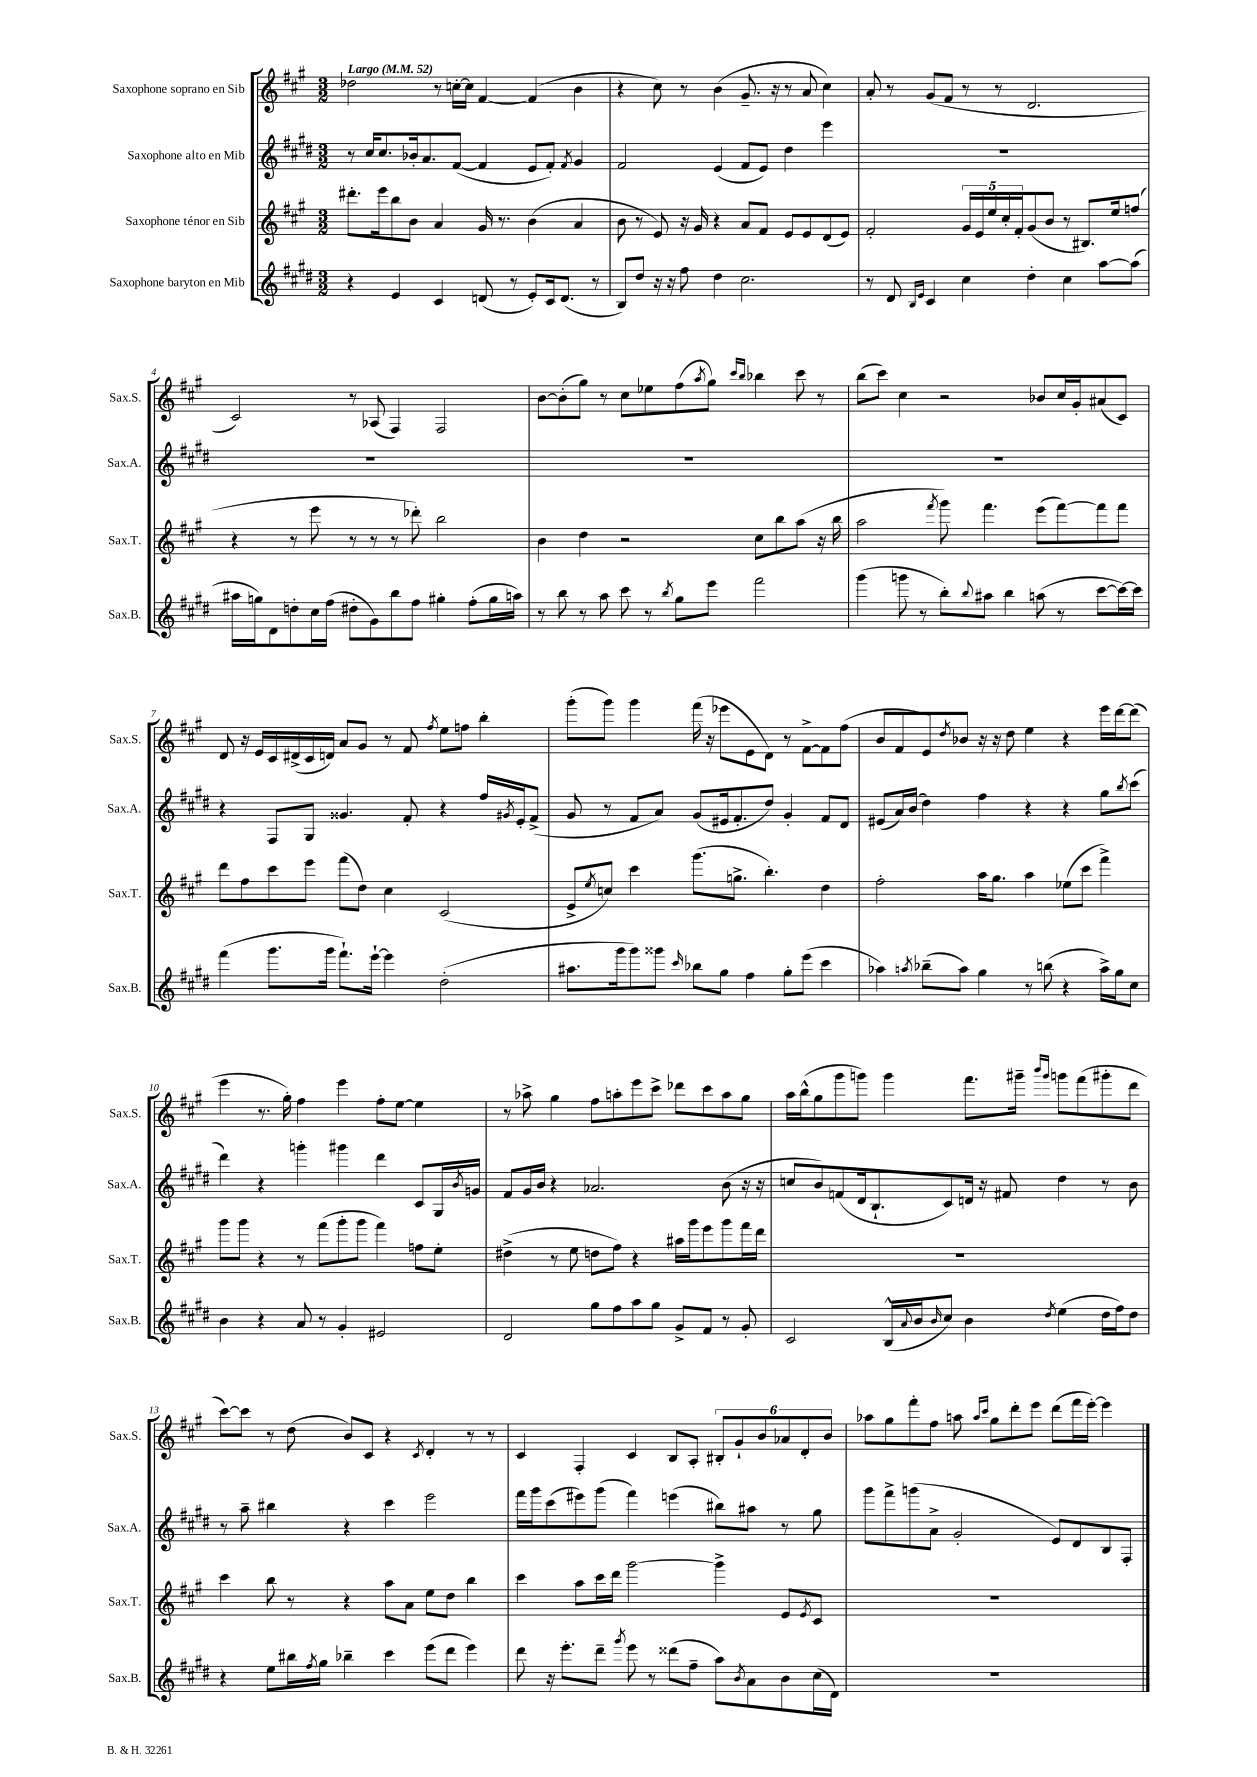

**kern	**kern	**kern	**kern
*staff4	*staff3	*staff2	*staff1
*clefG2	*clefG2	*clefG2	*clefG2
*k[f#c#g#d#]	*k[f#c#g#]	*k[f#c#g#d#]	*k[f#c#g#]
*M3/2	*M3/2	*M3/2	*M3/2
*MM52	*MM52	*MM52	*MM52
4r	8.ddd#'	8r	2dd-
.	.	16cc#	.
.	16eee	8.cc#	.
4e	8bb	.	.
.	8b	16b-'	.
.	.	8.a	.
4c#	4a	.	8r
.	.	([8f#	[16cc'
.	.	.	16cc]
(8d	16g#	4f#]	[4f#
.	8.r	.	.
8r	.	.	.
8e')	(4b	8e	(4f#]
16c#	.	8f#')	.
(8.d	.	.	.
.	.	8qf#	.
.	4a	4g#	4b
8r	.	.	.
=	=	=	=
8B)	8b	2f#	4r
8dd#	8r	.	.
16r	8e)	.	8cc#)
16r	.	.	.
8ff#	16r	.	8r
.	16g#	.	.
4dd#	4r	(4e	(4b
2.cc#	8a	8f#	8.g#~
.	8f#	8e)	.
.	.	.	16r
.	8e	4dd#	8r
.	8e	.	8a
.	(8d	4eee	4cc#)
.	8e)	.	.
=	=	=	=
8r	2f#'	1.r	8a'
8d#	.	.	8r
16qqB	.	.	.
16qqe	.	.	.
4c#	.	.	(8g#
.	.	.	8f#
4cc#	20g#	.	8r
.	20e	.	.
.	20ee	.	.
.	.	.	8r
.	20cc#'	.	.
.	20f#'	.	.
4dd#'	(8g#	.	2.d
.	8b	.	.
4cc#	8r	.	.
.	8.B#)	.	.
[8aa	.	.	.
.	16ee	.	.
(8aa]	(8ff	.	.
=	=	=	=
16aa#	4r	1.r	2c#)
16gg)	.	.	.
8d#	.	.	.
8dd'	8r	.	.
16cc#	8eee	.	.
(16ff#	.	.	.
8dd#'	8r	.	8r
8g#)	8r	.	(8A-
8bb	8r	.	4F#)
8ff#	8ddd-')	.	.
4gg#'	2bb	.	2F#
(8ff#'	.	.	.
16gg#	.	.	.
16aa)	.	.	.
=	=	=	=
8r	4b	1.r	[8b
8bb	.	.	(8b']
8r	4dd	.	8gg#)
8aa	.	.	8r
8ccc#	2r	.	8cc#
8r	.	.	8ee-
8qbb	.	.	.
8gg#	.	.	(8ff#
.	.	.	8qaa
8eee	.	.	8gg#)
.	.	.	16qqccc#
.	.	.	16qqbb
2fff#	8cc#	.	4bb-
.	8bb	.	.
.	(8aa	.	8ccc#
.	16r	.	8r
.	16bb	.	.
=	=	=	=
(4ggg#	2aa	1.r	(8bb
.	.	.	8ccc#)
8ggg	.	.	4cc#
8r	.	.	.
.	8qfff#	.	.
8bb')	8ggg#)	.	2r
8qqbb	.	.	.
8aa#	4.fff#	.	.
4bb	.	.	.
(8aa	(8eee	.	8b-
8r	[8fff#)	.	16cc#
.	.	.	16g#'
[8ccc#	8fff#]	.	(8a#
16ccc#_)	8fff#	.	8c#)
16ccc#]	.	.	.
=	=	=	=
(4fff#	8ddd	4r	8d
.	8ff#	.	16r
.	.	.	16e
8.ggg#	8ccc#	8F#	16c#
.	.	.	(16d#^
.	8eee	8G#	16c#
16ggg#	.	.	16d)
8.fff#`)	(8fff#	4.g##	8a
.	8dd)	.	8g#
[16eee`	.	.	.
4eee]	4cc#	.	8r
.	.	8f#'	8f#
.	.	.	8qff#
(2dd#'	(2c#	4r	8ee
.	.	.	8ff
.	.	16ff#	4bb'
.	.	8qg#	.
.	.	16e'	.
.	.	(8f#^	.
=	=	=	=
8.aa#	8e^	8g#	(8ggg#'
.	8qee	.	.
.	8cc)	8r	8ggg#)
16ggg#	.	.	.
8ggg#)	4ccc#	8f#	4ggg#
8ggg##	.	8a)	.
16qqccc#	.	.	.
8bb-	(8.ggg#	(8g#	(16fff#
.	.	.	16r
8gg#	.	16e#	8eee-
.	8.gg^	8.f#'	.
4ff#	.	.	8e
.	4.bb')	8dd#)	8d)
8gg#'	.	4g#'	8r
(8eee	.	.	[8f#^
4ccc#	4dd	8f#	8f#]
.	.	8d#	(8ff#
=	=	=	=
4aa-)	2ff#'	(8e#	8b
.	.	16a)	8f#
.	.	(16b	.
8qaa	.	.	.
(8bb-~	.	4dd#)	8e)
.	.	.	8qdd
8aa)	.	.	8b-
4gg#	16aa	4ff#	16r
.	8.gg#	.	16r
.	.	.	8dd
8r	4aa	4r	4ee
(8bb	.	.	.
4r	(8ee-	4r	4r
.	8ccc#	.	.
16aa^)	4fff#^)	8gg#	16eee
16gg#	.	.	[16ddd
.	.	8qbb	.
8cc#	.	(8ccc#	(8ddd]
=	=	=	=
4b	8ggg#	4ddd#)	4eee
.	8ggg#	.	.
4r	4r	4r	8.r
.	.	.	16gg#')
8a	8r	4ggg'	4ff#
8r	(8fff#	.	.
4g#'	8ggg#'	4ggg#	4eee
.	8ggg#	.	.
2e#	4fff#)	4ddd#	8ff#'
.	.	.	[8ee
.	8ff	8c#	4ee]
.	8ee'	16G#	.
.	.	8qb	.
.	.	16g	.
=	=	=	=
2d#	(4dd#^	8f#	8r
.	.	16g#	8aa-^
.	.	16b	.
.	8r	4r	4gg#
.	8ee	.	.
8gg#	8dd	2.a-	8ff#
8ff#	8ff#)	.	8aa'
8aa	4r	.	8eee
8gg#	.	.	8ccc#^
8g#^	16aa#	.	8ddd-
.	16ggg#	.	.
8f#	8eee	.	8ccc#
8r	8ggg#	(8b	8aa
8g#'	16fff#	16r	8gg#
.	16ddd	16r	.
=	=	=	=
2c#	1.r	8cc	16aa
.	.	.	(16bb^^
.	.	8b)	8gg#
.	.	(8f	8ggg#
.	.	16d#	8ggg)
.	.	8.B`	.
(16B^^	.	.	4ggg
8qqa	.	.	.
16b	.	.	.
16qqb	.	.	.
8cc#)	.	8c#)	.
4b	.	16d	8.fff#
.	.	16r	.
.	.	8f#	.
.	.	.	16ggg#~
.	.	.	16qqbbb
8qdd#	.	.	16qqggg#
(4ee	.	4dd#	8ggg
.	.	.	(8fff#
16dd#	.	8r	8ggg#'
16ff#)	.	.	.
8dd#	.	8b	8ddd
=	=	=	=
4r	4ccc#	8r	[8ccc#)
.	.	8aa~	8ccc#]
8ee	8bb	4bb#	8r
16bb#	8r	.	(8dd
8qff#	.	.	.
16gg#	.	.	.
4bb-~	4r	4r	8b)
.	.	.	8c#
4ccc#	8aa	4ccc#	4r
.	8a	.	.
.	.	.	8qc#
(8eee	8ee	2eee	4d'
8ddd#	8dd	.	.
4eee)	4bb	.	8r
.	.	.	8r
=	=	=	=
8ddd#	4ccc#	16fff#	4c#
.	.	16ggg#	.
16r	.	(8ccc#	.
8.eee'	.	.	.
.	8aa	8eee#)	4F#'
8ddd#~	16ccc#	(8ggg#	.
.	16ddd	.	.
8qggg#	.	.	.
8eee	[2ggg#	4fff#)	4c#
8r	.	.	.
(8ddd##	.	(4eee	8B
8ff#~	.	.	8A'
8aa)	4ggg#^]	8bb#)	12B#'
.	.	.	12g#`
8qb	.	.	.
8a	.	8aa#	.
.	.	.	12b
8b	8e	8r	12a-
.	.	.	12d'
.	8qe	.	.
(16cc#	8c#	8gg#	.
.	.	.	12b
16d#)	.	.	.
=	=	=	=
1.r	1.r	8ggg#	8aa-
.	.	8fff#^	8gg#
.	.	(8ggg	8fff#'
.	.	8a^	8ff#
.	.	2g#'	8aa
.	.	.	16qqaa
.	.	.	16qqccc#
.	.	.	8gg#
.	.	.	8ddd'
.	.	.	8eee
.	.	8e)	(8ddd
.	.	8d#	16fff#
.	.	.	[16eee')
.	.	8B	4eee]
.	.	8F#'	.
==	==	==	==
*-	*-	*-	*-
